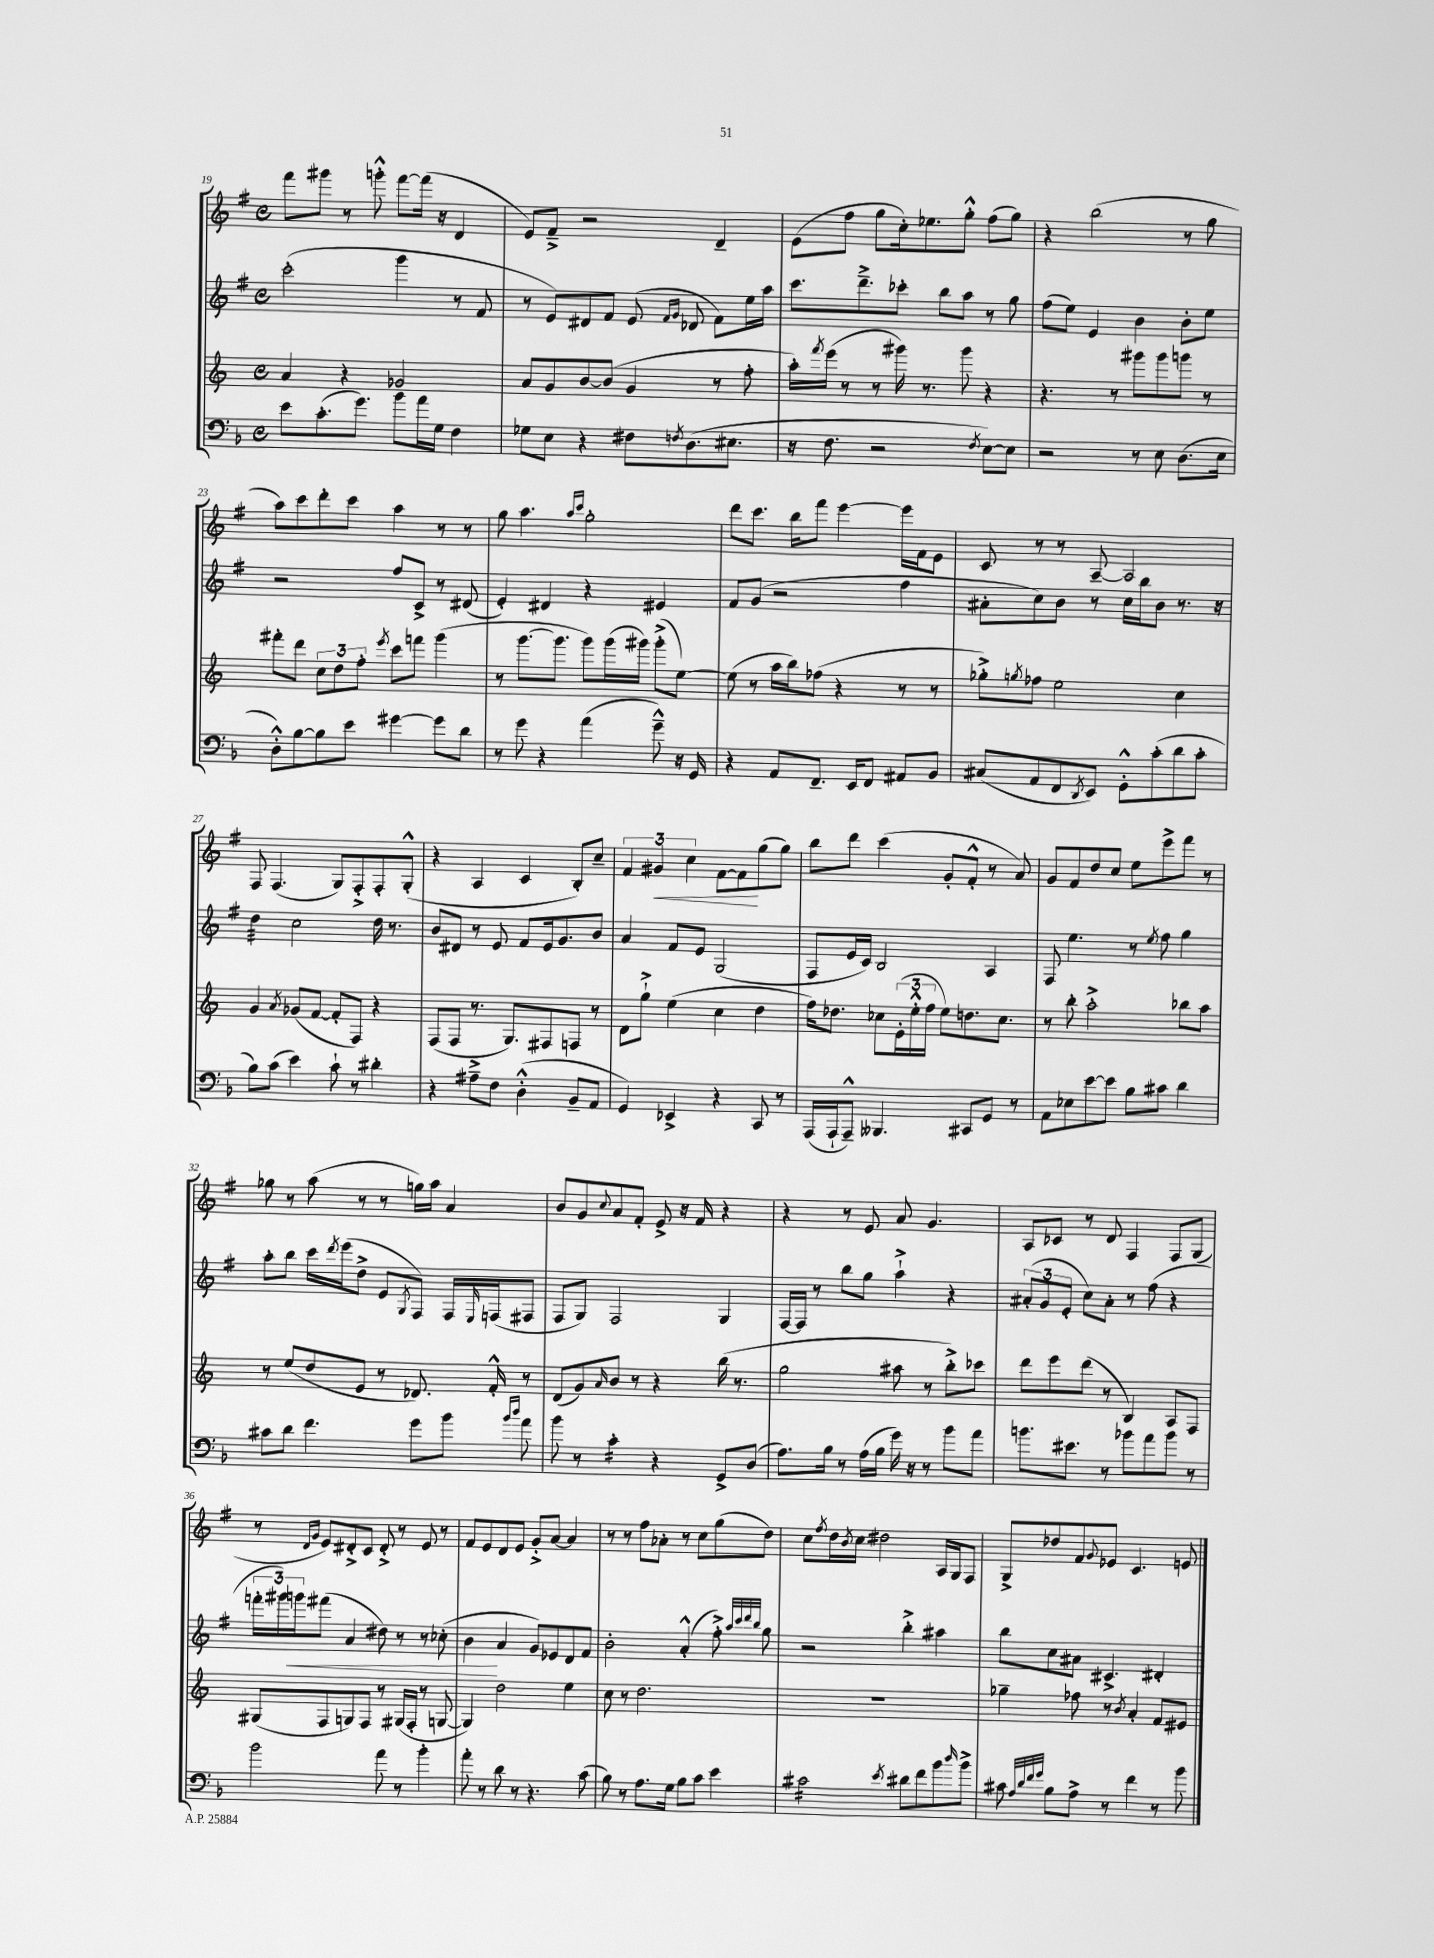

**kern	**kern	**kern	**kern
*staff4	*staff3	*staff2	*staff1
*clefF4	*clefG2	*clefG2	*clefG2
*k[b-]	*k[]	*k[f#]	*k[f#]
*M4/4	*M4/4	*M4/4	*M4/4
*met(c)	*met(c)	*met(c)	*met(c)
8e	4a	(2ccc'	8fff#
(8.c'	.	.	8ggg#
.	4r	.	8r
8.g)	.	.	.
.	.	.	8ggg'^^
8b-	2g-	4ggg	[8fff#
16a	.	.	(16fff#]
16G	.	.	16r
4F	.	8r	4d
.	.	8f#	.
=	=	=	=
8G-	8a	8r	8e)
8E	8g	8e)	8f#~^
4r	[8b	8d#	2r
.	(8b]	8f#	.
8F#	4g	(8e	.
.	.	16qqf#	.
8qF	.	16qqg	.
(8.D	.	8d-	.
.	8r	8f#)	4d~
8.E#	.	.	.
.	8ff'	16ee	.
.	.	16aa	.
=	=	=	=
16r	16aa')	8.ccc	(8e
.	8qfff	.	.
8.F	(16eee	.	.
.	8r	.	8ff#
.	.	8.ddd~^	.
2r	8r	.	8gg
.	16ggg#)	8ccc-'	16cc')
.	8.r	.	8.ee-
.	.	8bb	.
.	8ggg#	8aa	8gg'^^
8qF	.	.	.
[8E)	4r	8r	(8ff#
8E]	.	8gg	8gg)
=	=	=	=
2r	4.r	(8ff#	4r
.	.	8ee)	.
.	.	4e	(2bb
.	8r	.	.
8r	8ggg#	4b	.
8E	8ggg#	.	.
(8.D	8ggg	8b'	8r
.	8r	8ee	8gg
16E	.	.	.
=	=	=	=
8D'^^)	8fff#'	2r	8aa)
[8B-	8ddd	.	8ccc
8B-]	12cc	.	8ddd'
.	12dd	.	.
8e	.	.	8ccc
.	12ff'	.	.
.	8qeee	.	.
[4g#	8ccc	8ff#	4aa
.	8fff	8c^	.
8g#]	(4ggg	8r	8r
8d	.	(8d#	8r
=	=	=	=
8r	8r	4e')	8gg
8g	[8.ggg	.	4.aa
4r	.	4d#	.
.	8.ggg]	.	.
.	.	.	16qqaa
.	.	.	16qqccc
(4a	8ggg)	4r	2gg'
.	(16ggg	.	.
.	16ggg#)	.	.
8g~^^)	(8ggg#'^	4e#	.
16r	[8ee)	.	.
16GG	.	.	.
=	=	=	=
4r	(8ee]	8f#	8ddd
.	8r	(8g	8.ccc
8AA	16aa	2r	.
.	16bb)	.	16bb
8.FF~	(8ff-	.	8fff#
.	4r	.	[4eee
16EE	.	.	.
8FF	.	.	.
8AA#	8r	4ff#	16eee]
.	.	.	16f#
8BB-	8r	.	8e
=	=	=	=
(8C#	8gg-'^)	8a#'	8c
.	8qgg	.	.
8AA	8ff-	8cc)	8r
8FF	2ee	8b	8r
8qDD	.	.	.
8EE)	.	8r	[8A~
8GG'^^	.	16cc	2A]
.	.	16bb	.
(8c'	.	8b	.
8d	4cc	8.r	.
8c'	.	.	.
.	.	16r	.
=	=	=	=
8B-)	4g	4dd	8F#
(8c	.	.	(4.F#
.	8qa	.	.
4e)	(8g-	2cc	.
.	[8f	.	.
8c`	8f']	.	8G)
8r	8F)	.	8F#'^
4d#'	4r	16dd	8F#'
.	.	8.r	.
.	.	.	(8G'^^
=	=	=	=
4r	(8F	8b	4r
.	8F	8d#	.
8A#~^	8.r	8r	4A
8F	.	8e	.
.	8.G)	.	.
(4D'^^	.	8f#	4c
.	8F#	16e	.
.	.	8.g	.
8BB-~	8F	.	8B')
8AA	8r	8b	8cc~
=	=	=	=
4GG)	8d	4a	6f#
.	8gg`^	.	.
.	.	.	6g#
4EE-^	(4ee	8f#	.
.	.	.	6cc
.	.	8e	.
4r	4cc	(2G	[8f#
.	.	.	8f#]
8CC	4dd	.	(8gg
8r	.	.	8gg)
=	=	=	=
(16AAA	16ff)	8F#	8bb
16AAA`	8.dd-	.	.
8AAA~^^)	.	16e	8ddd
.	.	16c)	.
4.BBB--	8cc-	2B	(4ccc
.	(24e'	.	.
.	24ee'^^	.	.
.	24ff	.	.
.	8ee)	.	8g'
8CC#	8.dd	.	8f#'^^
8GG	.	4A	8r
.	8.cc-	.	.
8r	.	.	8a)
=	=	=	=
8AA	8r	8F#	8g
8E-	8bb'	4.ee	8f#
[8e	2aa'^	.	8dd
8e]	.	.	8cc
8B-	.	8r	8ee
.	.	8qee	.
8c#	.	8ff#	8eee^
4d	8bb-	4gg	8fff#
.	8aa	.	8r
=	=	=	=
8c#	8r	8aa'	8gg-
8d	(8ee	8bb	8r
4.f	8dd	16ccc	(8aa
.	.	8qddd	.
.	.	(16eee	.
.	8e	8dd^	8r
.	8r	8e	8r
.	.	8qG	.
8g	8.d-)	8F#)	16gg)
.	.	.	16aa
8b-	.	16F#	4a
.	.	16qqE	.
.	16f'^^	(16F	.
16qqb-	.	.	.
16qqdd	.	.	.
8a	8r	8F#	.
=	=	=	=
8b-	(8d	8F#	8b
8r	8g)	8G)	8g
.	16qqa	.	8qqcc
4c'	8b	2F#	8a
.	8r	.	8f#'
4r	4r	.	8e^
.	.	.	16r
.	.	.	16f#
8GG^	(16bb	4G	4r
.	8.r	.	.
(8D	.	.	.
=	=	=	=
8.A)	2gg	[16F#	4r
.	.	16F#]	.
.	.	8r	.
16B-	.	.	.
8r	.	8bb	8r
(16A	.	8gg	8e
16B-	.	.	.
16g)	8aa#	4aa`^	8a
16r	.	.	.
8r	8r	.	4.g
8b-	8bb'^)	4r	.
8a	8ccc-	.	.
=	=	=	=
8.b	8ddd	(12a#'	8A
.	.	12g	.
.	8eee	.	8c-
.	.	12e'	.
8.e#	.	.	.
.	(8ddd	8cc)	8r
8r	8r	8a#'	8d
8b-	4B)	8r	4F#
8a	.	(8ff#	.
8b-	8A	4r	8F#
8r	8F	.	(8G
=	=	=	=
2b-	(8G#	24fff'	8r
.	.	24ggg#)	.
.	.	24ggg	.
.	.	.	16qqd
.	.	.	16qqg
.	8F	(8fff#	8e)
.	8G)	4a	8d#'^
.	8F	.	8c
8a	8r	8dd#)	8d#'^
8r	(16G#	8r	8r
.	16F'	.	.
4b-'	8r	8r	8e
.	[8G	(8cc-'	8r
=	=	=	=
8a'	4G])	4b	8f#
8r	.	.	8e
8d	2dd	4a	8d
8r	.	.	8e
4.r	.	8g)	8g'^
.	.	8e-	[8a
.	4ee	8d	4a]
(8c	.	8f#	.
=	=	=	=
8B-)	8cc	2b'	8r
8r	8r	.	8r
8.A	2.dd	.	8ff#
.	.	.	8a-'
16G	.	.	.
8B-	.	(4a'^^	8r
8c	.	.	8cc
4e	.	8ff#'^)	(8gg
.	.	32qqaa	.
.	.	32qqccc	.
.	.	32qqddd	.
.	.	32qqbb	.
.	.	8gg	8dd)
=	=	=	=
2c#	1r	2r	8cc
.	.	.	8qff#
.	.	.	16dd
.	.	.	8qb
.	.	.	16cc
.	.	.	2dd#
8qe	.	.	.
8d#	.	4bb'^	.
8f	.	.	.
8b-	.	4aa#	16A
.	.	.	16G
16qqdd	.	.	.
8b-^	.	.	8F#
=	=	=	=
8c#	4gg-~	8bb	8G^
32qqA	.	.	.
32qqd	.	.	.
32qqf	.	.	.
32qqg	.	.	.
8B-	.	8cc	8dd-
8A^	8ff-	8a#	8f#
.	.	.	8qqg
8r	8r	4.c#^	8e-
.	8qb	.	.
4f	4a'	.	4.c
8r	8f	4d#'	.
8b-	8e#	.	8e
==	==	==	==
*-	*-	*-	*-
